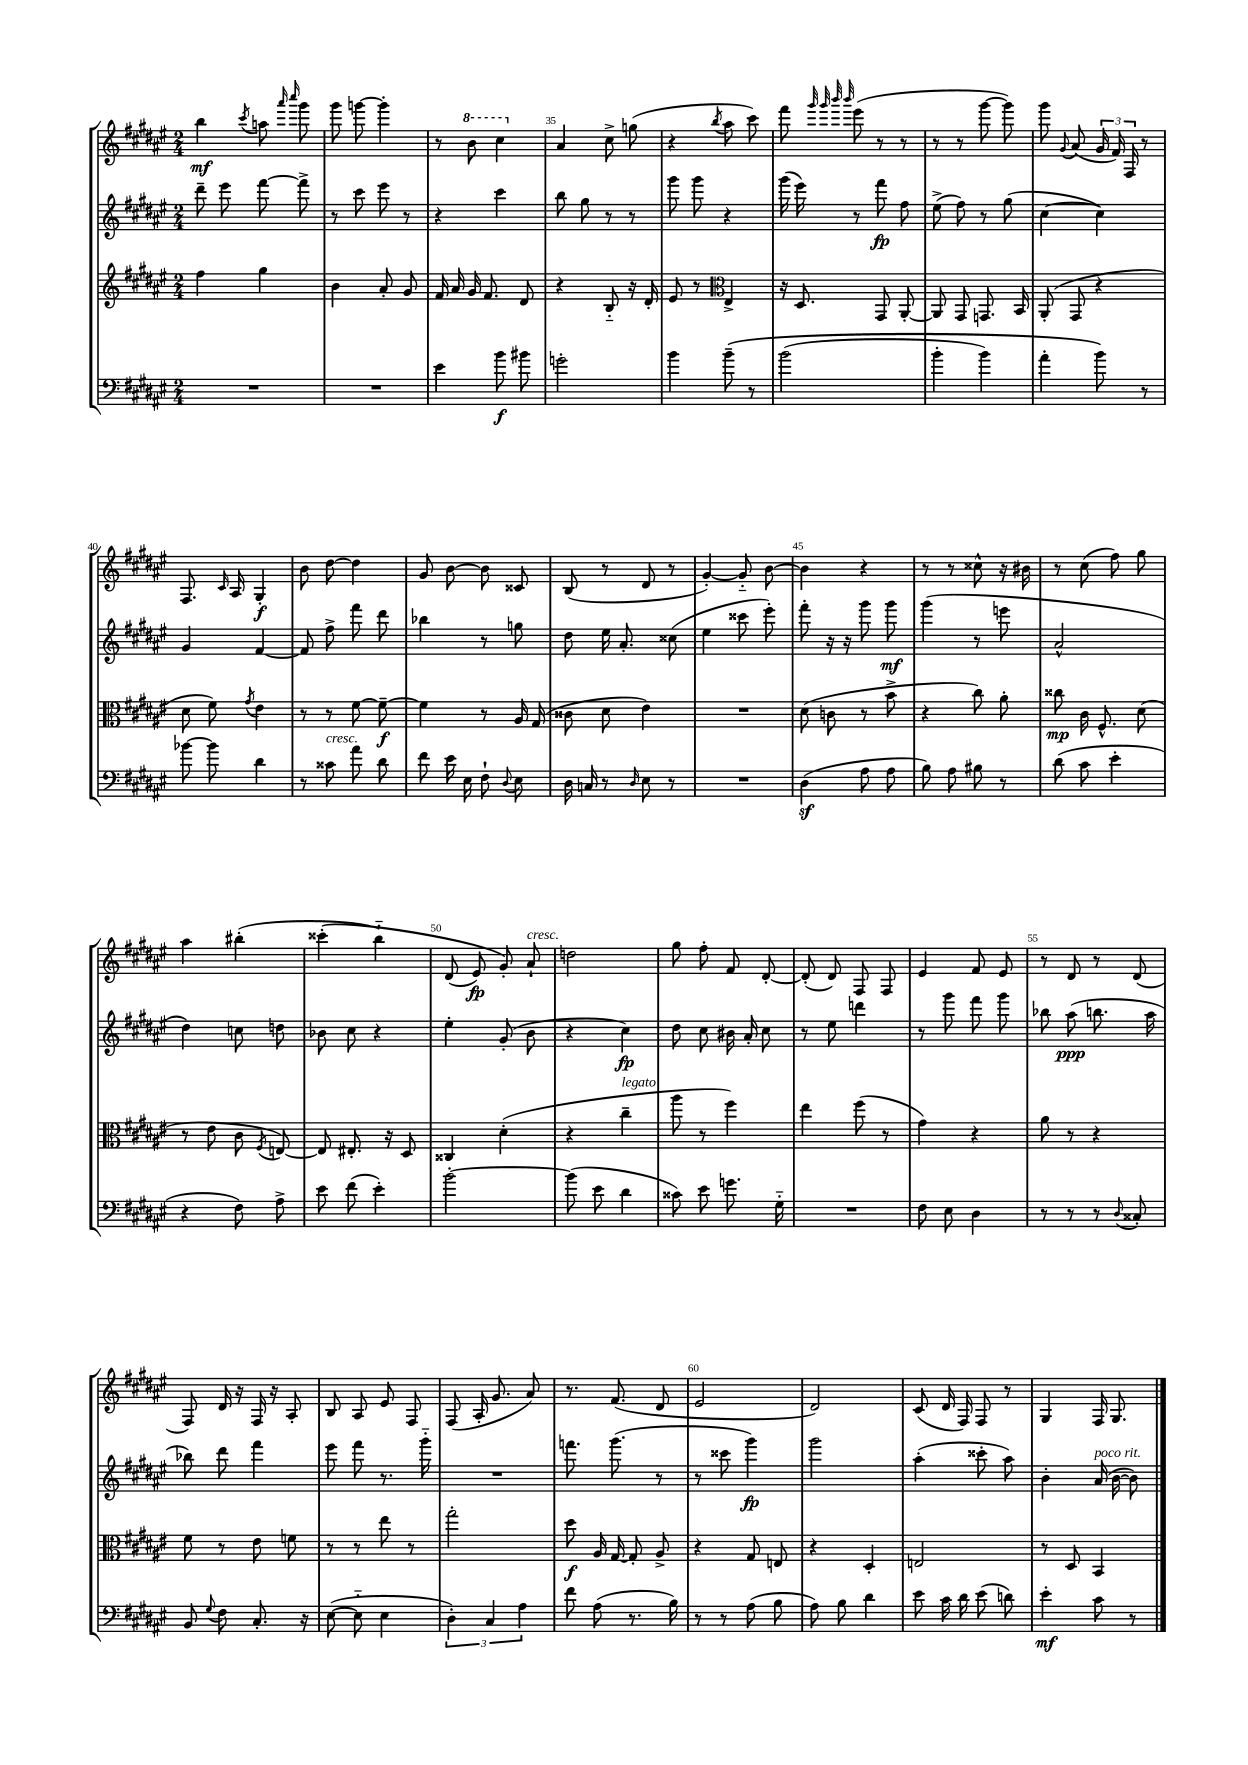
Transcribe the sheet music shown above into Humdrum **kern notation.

**kern	**kern	**kern	**kern
*staff4	*staff3	*staff2	*staff1
*clefF4	*clefG2	*clefG2	*clefG2
*k[f#c#g#d#a#e#]	*k[f#c#g#d#a#e#]	*k[f#c#g#d#a#e#]	*k[f#c#g#d#a#e#]
*M2/4	*M2/4	*M2/4	*M2/4
2r	4ff#\	8ddd#~\	4bb\
.	.	8eee#\	.
.	.	.	8qccc#/
.	4gg#\	[8fff#\	8aa\
.	.	.	16qqaaa#/
.	.	.	16qqcccc#/
.	.	8fff#^\]	8ggg#\
=	=	=	=
2r	4b\	8r	8ggg#\
.	.	8ccc#\	[8ggg\
.	8a#'/	8eee#\	4ggg'\]
.	8g#/	8r	.
=	=	=	=
4e#\	16f#/	4r	8r
.	16a#/	.	.
.	16g#/	.	8bb\
.	8.f#/	.	.
8b\	.	4ccc#\	4ccc#\
8b#\	8d#/	.	.
=	=	=	=
2g'\	4r	8bb\	4a#/
.	.	8gg#\	.
.	8B'~/	8r	8cc#^\
.	16r	8r	(8gg\
.	16d#'/	.	.
=	=	=	=
4b\	8e#/	8ggg#\	4r
.	8r	8ggg#\	.
*	*clefC3	*	*
.	.	.	8qbb/
&(8b~\	4E#^/	4r	8aa#\
8r	.	.	8ccc#\)
=	=	=	=
(2b\	16r	(16ggg#\	8fff#\
.	8.D#/	16eee#\)	.
.	.	.	32qqggg#/
.	.	.	32qqggg#/
.	.	.	32qqbbb/
.	.	.	32qqbbb/
.	.	8r	(8eee#\
.	8GG#/	8fff#\	8r
.	[8AA#'/	8ff#\	8r
=	=	=	=
4b'\	8AA#/]	(8ee#^\	8r
.	8GG#/	8ff#\)	8r
4b\)	8.GG/	8r	[8ggg#\
.	.	(8gg#\	8ggg#\])
.	16BB/	.	.
=	=	=	=
4a#'\	(8AA#'/	[4cc#\	8ggg#\
.	.	.	8qqg#/
.	8GG#/	.	(8a#/
8b\&)	4r	4cc#\])	24g#/
.	.	.	24f#/)
.	.	.	24F#/
8r	.	.	8r
=	=	=	=
[8b-\	8d#\	4g#/	8.F#/
8b-\]	8f#\)	.	.
.	.	.	16qqc#/
.	.	.	16A#/
.	8qg#/	.	.
4d#\	4e#\	[4f#/	4G#'/
=	=	=	=
8r	8r	8f#/]	8b\
8c##\	8r	8ff#^\	[8dd#\
8a#\	[8f#\	8fff#\	4dd#\]
8d#\	8f#~\_	8ddd#\	.
=	=	=	=
8f#\	4f#\]	4bb-\	8g#/
16e#\	.	.	[8b\
16E#\	.	.	.
8F#`\	8r	8r	8b\]
8qqD#/	.	.	.
8E#\	16A#/	8gg\	8c##/
.	(16G#/	.	.
=	=	=	=
16D#\	8c##\	8dd#\	(8B/
16C/	.	.	.
8r	8d#\	16ee#\	8r
.	.	8.a#'/	.
16qqD#/	.	.	.
8E#\	4e#\)	.	8d#/
8r	.	(8cc##\	8r
=	=	=	=
2r	2r	4ee#\	[4g#'/)
.	.	8ccc##\	8g#'~/]
.	.	8eee#'\)	[8b\
=	=	=	=
(4D#\	(8d#\	8fff#'\	4b\]
.	8c\	16r	.
.	.	16r	.
8A#\	8r	8ggg#\	4r
8A#\	8b^\	8ggg#\	.
=	=	=	=
8B\)	4r	(4ggg#\	8r
8A#\	.	.	8r
8B#\	8cc#\)	8r	8cc##^^\
8r	8a#'\	8eee\	16r
.	.	.	16b#\
=	=	=	=
(8d#\	8cc##\	2a#^^/	8r
8c#\	16c#\	.	(8cc#\
.	8.F#^^/	.	.
4e#'\	.	.	8ff#\)
.	(8d#\	.	8gg#\
=	=	=	=
4r	8r	4dd#\)	4aa#\
.	8e#\	.	.
8F#\)	8c#\	8cc\	(4bb#'\
.	8qF#/	.	.
8A#^\	[8E/)	8dd\	.
=	=	=	=
8e#\	8E/]	8b-\	&(4ccc##'\
(8f#\	8.E#'/	8cc#\	.
4e#'\)	.	4r	4bb'~\)
.	16r	.	.
.	8D#/	.	.
=	=	=	=
[2b'\	4C##/	4ee#'\	(8d#/
.	.	.	8e#/)
.	(4d#'\	(8g#'/	8g#'/&)
.	.	8b\	8a#`/
=	=	=	=
(8b\]	4r	4r	2dd\
8e#\	.	.	.
4d#\	4cc#~\	4cc#\)	.
=	=	=	=
8c##\)	8aa#\	8dd#\	8gg#\
8e#\	8r	8cc#\	8ff#'\
8.g\	4ff#\)	16b#\	8f#/
.	.	16a#'/	.
.	.	8cc#\	[8d#'/
16G#'~\	.	.	.
=	=	=	=
2r	4ee#\	8r	(8d#'/]
.	.	8ee#\	8d#/)
.	(8ff#\	4ddd\	8F#/
.	8r	.	8F#/
=	=	=	=
8F#\	4g#\)	8r	4e#/
8E#\	.	8ggg#\	.
4D#\	4r	8fff#\	8f#/
.	.	8ggg#\	8e#/
=	=	=	=
8r	8a#\	8bb-\	8r
8r	8r	(8aa#\	8d#/
8r	4r	8.bb\	8r
8qqD#/	.	.	.
8C##'/	.	.	(8d#/
.	.	16aa#\	.
=	=	=	=
8BB/	8f#\	8bb-\)	8F#/)
8qqG#/	.	.	.
8F#\	8r	8ddd#\	16d#/
.	.	.	16r
8.C#'/	8e#\	4fff#\	16F#/
.	.	.	16r
.	8f\	.	8A#'/
16r	.	.	.
=	=	=	=
([8E#\	8r	8eee#\	8B/
8E#'~\]	8r	8fff#\	8A#/
4E#\	8ee#\	8.r	8e#/
.	8r	.	8F#/
.	.	16ggg#'~\	.
=	=	=	=
6D#'\)	2gg#'\	2r	(8F#/
.	.	.	16A#'/
6C#/	.	.	.
.	.	.	8.g#/
6A#\	.	.	.
.	.	.	8a#/)
=	=	=	=
8f#\	8dd#\	8.fff\	8.r
(8A#\	16A#/	.	.
.	[16G#/	(8.ggg#\	(8.f#/
8.r	8G#'/]	.	.
.	8A#^/	8r	8d#/
16B\)	.	.	.
=	=	=	=
8r	4r	8r	2e#/
8r	.	8ccc##\	.
(8A#\	8G#/	4ggg#\)	.
8B\	8E/	.	.
=	=	=	=
8A#\)	4r	2ggg#\	2d#/)
8B\	.	.	.
4d#\	4D#'/	.	.
=	=	=	=
8e#\	2E/	(4aa#'\	(8c#/
16c#\	.	.	16d#/
16d#\	.	.	16F#/)
(8e#\	.	8ccc##'\	8F#/
8d\)	.	8aa#\)	8r
=	=	=	=
4e#'\	8r	4b'\	4G#/
.	8D#/	.	.
8c#\	4BB/	(16a#/	16F#/
.	.	[16b\	8.G#/
8r	.	8b\])	.
==	==	==	==
*-	*-	*-	*-
